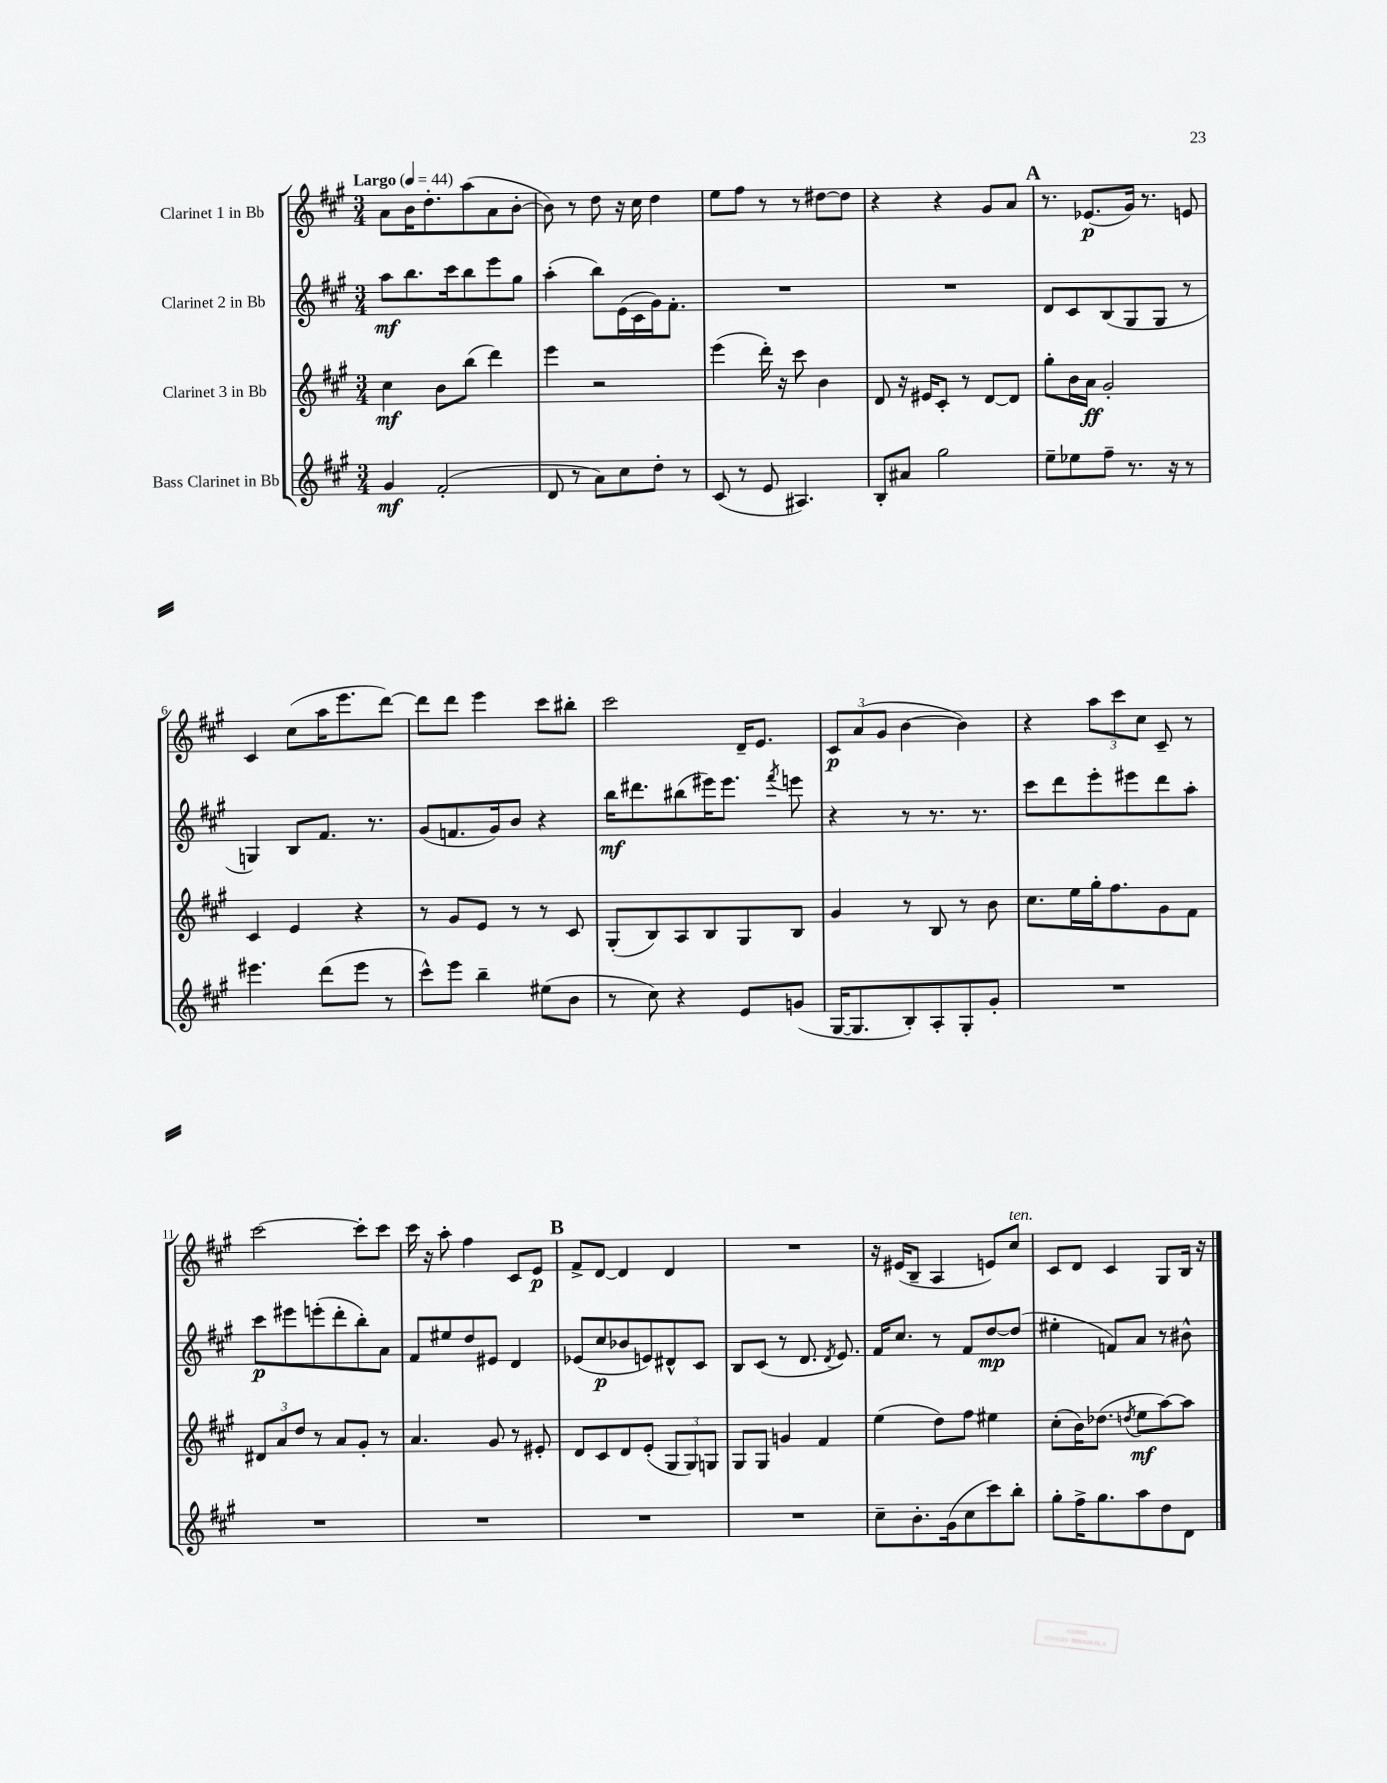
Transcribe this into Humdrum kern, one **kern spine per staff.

**kern	**dynam	**kern	**dynam	**kern	**dynam	**kern	**dynam
*part4	*part4	*part3	*part3	*part2	*part2	*part1	*part1
*staff4	*staff4	*staff3	*staff3	*staff2	*staff2	*staff1	*staff1
*I"Bass Clarinet in Bb	*	*I"Clarinet 3 in Bb	*	*I"Clarinet 2 in Bb	*	*I"Clarinet 1 in Bb	*
*clefG2	*	*clefG2	*	*clefG2	*	*clefG2	*
*k[f#c#g#]	*	*k[f#c#g#]	*	*k[f#c#g#]	*	*k[f#c#g#]	*
*M3/4	*	*M3/4	*	*M3/4	*	*M3/4	*
*MM44	*	*MM44	*	*MM44	*	*MM44	*
=1	=1	=1	=1	=1	=1	=1	=1
!	!	!	!	!	!	!LO:TX:a:B:t=Largo	!
4g#/	mf	4cc#\	mf	8aa\L	mf	8a\L	.
.	.	.	.	8.bb\	.	16b\K	.
.	.	.	.	.	.	8.dd'\	.
(2f#'/	.	8b\L	.	.	.	.	.
.	.	.	.	16ccc#\k	.	.	.
.	.	(8bb\J	.	8bb\	.	(8aa\	.
.	.	4ddd\)	.	8eee\	.	8a\	.
.	.	.	.	8gg#\J	.	[8b'\J	.
=2	=2	=2	=2	=2	=2	=2	=2
8d/	.	4eee\	.	(4aa'\	.	8b\])	.
8r	.	.	.	.	.	8r	.
8a\L)	.	2r	.	8bb\L)	.	8dd\	.
8cc#\	.	.	.	(16e\L	.	16r	.
.	.	.	.	16c#\	.	16cc#\	.
8dd'\J	.	.	.	16g#\J)	.	4dd\	.
.	.	.	.	8.f#'\J	.	.	.
8r	.	.	.	.	.	.	.
=3	=3	=3	=3	=3	=3	=3	=3
(8c#/	.	(4eee\	.	2.r	.	8ee\L	.
8r	.	.	.	.	.	8ff#\J	.
8e/	.	16ddd'\)	.	.	.	8r	.
.	.	16r	.	.	.	.	.
4.A#X/)	.	8ccc#\	.	.	.	8r	.
.	.	4b\	.	.	.	[8dd#X\L	.
.	.	.	.	.	.	8dd#\J]	.
=4	=4	=4	=4	=4	=4	=4	=4
8B'/L	.	8d/	.	2.r	.	4r	.
8a#X/J	.	16r	.	.	.	.	.
.	.	16e#X/KL	.	.	.	.	.
2gg#\	.	8c#'/J	.	.	.	4r	.
.	.	8r	.	.	.	.	.
.	.	[8d/L	.	.	.	8g#/L	.
.	.	8d/J]	.	.	.	8a/J	.
!!LO:REH:place=s1:t=A
=5	=5	=5	=5	=5	=5	=5	=5
8ee~\L	.	8gg#'\L	.	8d/L	.	8.r	.
8ee-X\	.	16b\L	.	8c#/	.	.	.
.	.	16a\JJ	ff	.	.	(8.e-X/L	p
8ff#~\J	.	2g#'/	.	(8B/	.	.	.
8.r	.	.	.	8G#/	.	16g#/Jk)	.
.	.	.	.	.	.	8.r	.
.	.	.	.	8G#/J	.	.	.
16r	.	.	.	.	.	.	.
8r	.	.	.	8r	.	8en/	.
!!LO:LB:g=z
=6	=6	=6	=6	=6	=6	=6	=6
4.eee#X\	.	4c#/	.	4Gn/)	.	4c#/	.
.	.	4e/	.	8B/L	.	(8cc#\L	.
(8ddd\L	.	.	.	8.f#/J	.	16aa\K	.
.	.	.	.	.	.	8.eee\	.
8eee#\J	.	4r	.	.	.	.	.
.	.	.	.	8.r	.	.	.
8r	.	.	.	.	.	[8ddd\J)	.
=7	=7	=7	=7	=7	=7	=7	=7
8ccc#^^\L)	.	8r	.	(8g#/L	.	8ddd\L]	.
8eee\J	.	8g#/L	.	8.fn/	.	8ddd\J	.
4bb~\	.	8e/J	.	.	.	4eee\	.
.	.	.	.	16g#/k)	.	.	.
.	.	8r	.	8b/J	.	.	.
(8ee#X\L	.	8r	.	4r	.	8ccc#\L	.
8b\J	.	8c#/	.	.	.	8bb#X'\J	.
=8	=8	=8	=8	=8	=8	=8	=8
8r	.	(8G#'/L	.	16bb\KL	mf	2ccc#\	.
.	.	.	.	8.ddd#X\	.	.	.
8cc#\)	.	8B/)	.	.	.	.	.
4r	.	8A/	.	(8bb#X\	.	.	.
.	.	8B/	.	16eee#X\K)	.	.	.
.	.	.	.	8.eee#\J	.	.	.
8e/L	.	8G#/	.	.	.	16d~/KL	.
.	.	.	.	.	.	8.e/J	.
.	.	.	.	8qfff#/	.	.	.
(8gn/J	.	8B/J	.	8eeen\	.	.	.
=9	=9	=9	=9	=9	=9	=9	=9
[16G#/KL	.	4g#/	.	4r	.	12c#/L	p
8.G#/]	.	.	.	.	.	.	.
.	.	.	.	.	.	(12a/	.
.	.	.	.	.	.	12g#/J	.
8B'/)	.	8r	.	8r	.	[4b\	.
8A'/	.	8B/	.	8.r	.	.	.
8G#'/	.	8r	.	.	.	4b\])	.
.	.	.	.	8.r	.	.	.
8g#'/J	.	8b\	.	.	.	.	.
=10	=10	=10	=10	=10	=10	=10	=10
2.r	.	8.cc#\L	.	8ccc#\L	.	4r	.
.	.	.	.	8ddd\	.	.	.
.	.	16ee\L	.	.	.	.	.
.	.	16gg#'\J	.	8eee'\	.	12aa\L	.
.	.	8.ff#\	.	.	.	.	.
.	.	.	.	.	.	12ccc#\	.
.	.	.	.	8eee#X\	.	.	.
.	.	.	.	.	.	12cc#\J	.
.	.	8g#\	.	8ddd\	.	8c#~/	.
.	.	8f#\J	.	8aa'\J	.	8r	.
!!LO:LB:g=z
=11	=11	=11	=11	=11	=11	=11	=11
2.r	.	12d#X/L	.	8ccc#\L	p	[2ccc#\	.
.	.	12a/	.	.	.	.	.
.	.	.	.	8eee#X\	.	.	.
.	.	12dd/J	.	.	.	.	.
.	.	8r	.	(8eeen'\	.	.	.
.	.	8a/L	.	8ddd'\	.	.	.
.	.	8g#'/J	.	8bb'\)	.	8ccc#'\L]	.
.	.	8r	.	8a\J	.	8ccc#\J	.
=12	=12	=12	=12	=12	=12	=12	=12
2.r	.	4.a/	.	8f#/L	.	16ccc#\	.
.	.	.	.	.	.	16r	.
.	.	.	.	8ee#X/	.	8aa'\	.
.	.	.	.	8dd/	.	4ff#\	.
.	.	8g#/	.	8e#X/J	.	.	.
.	.	8r	.	4d/	.	8c#/L	.
.	.	8e#X'/	.	.	.	8e/J	p
!!LO:REH:place=s1:t=B
=13	=13	=13	=13	=13	=13	=13	=13
2.r	.	8d/L	.	(8e-X/L	.	8f#^/L	.
.	.	8c#/	.	8cc#/	p	[8d/J	.
.	.	8d/	.	8b-X/	.	4d/]	.
.	.	(8e'/J	.	8en/)	.	.	.
.	.	12G#/L	.	8d#X^^/	.	4d/	.
.	.	12G#/)	.	.	.	.	.
.	.	.	.	8c#/J	.	.	.
.	.	12Gn/J	.	.	.	.	.
=14	=14	=14	=14	=14	=14	=14	=14
2.r	.	8G#/L	.	8B/L	.	2.r	.
.	.	8G#/J	.	(8c#/J	.	.	.
.	.	4gn/	.	8r	.	.	.
.	.	.	.	8.d/	.	.	.
.	.	4f#/	.	.	.	.	.
.	.	.	.	8qd/	.	.	.
.	.	.	.	8.e/)	.	.	.
=15	=15	=15	=15	=15	=15	=15	=15
8cc#~\L	.	(4ee\	.	16f#/KL	.	16r	.
.	.	.	.	8.cc#/J	.	(16e#X/KL	.
8.b'\	.	.	.	.	.	8B~/J	.
.	.	8dd\L)	.	8r	.	4A/	.
(16g#\k	.	.	.	.	.	.	.
8cc#\	.	8ff#\J	.	8f#/L	.	.	.
8ccc#\)	.	4ee#X\	.	[8dd/	mp	8en/L)	.
!	!	!	!	!	!	!LO:TX:a:i:t=ten.	!
8bb'\J	.	.	.	(8dd/J]	.	8cc#/J	.
=16	=16	=16	=16	=16	=16	=16	=16
8gg#'\L	.	(8cc#'\L	.	4ee#X'\	.	8c#/L	.
16ff#^\K	.	16b\K)	.	.	.	8d/J	.
8.gg#\	.	(8.dd-X\J	.	.	.	.	.
.	.	.	.	8fn/L)	.	4c#/	.
.	.	8qddn/	.	.	.	.	.
8aa\	.	8ee\L	mf	8a/J	.	.	.
8dd\	.	[8aa\)	.	8r	.	8G#/L	.
8d\J	.	8aa\J]	.	8b#X^^\	.	16B/Jk	.
.	.	.	.	.	.	16r	.
==	==	==	==	==	==	==	==
*-	*-	*-	*-	*-	*-	*-	*-
